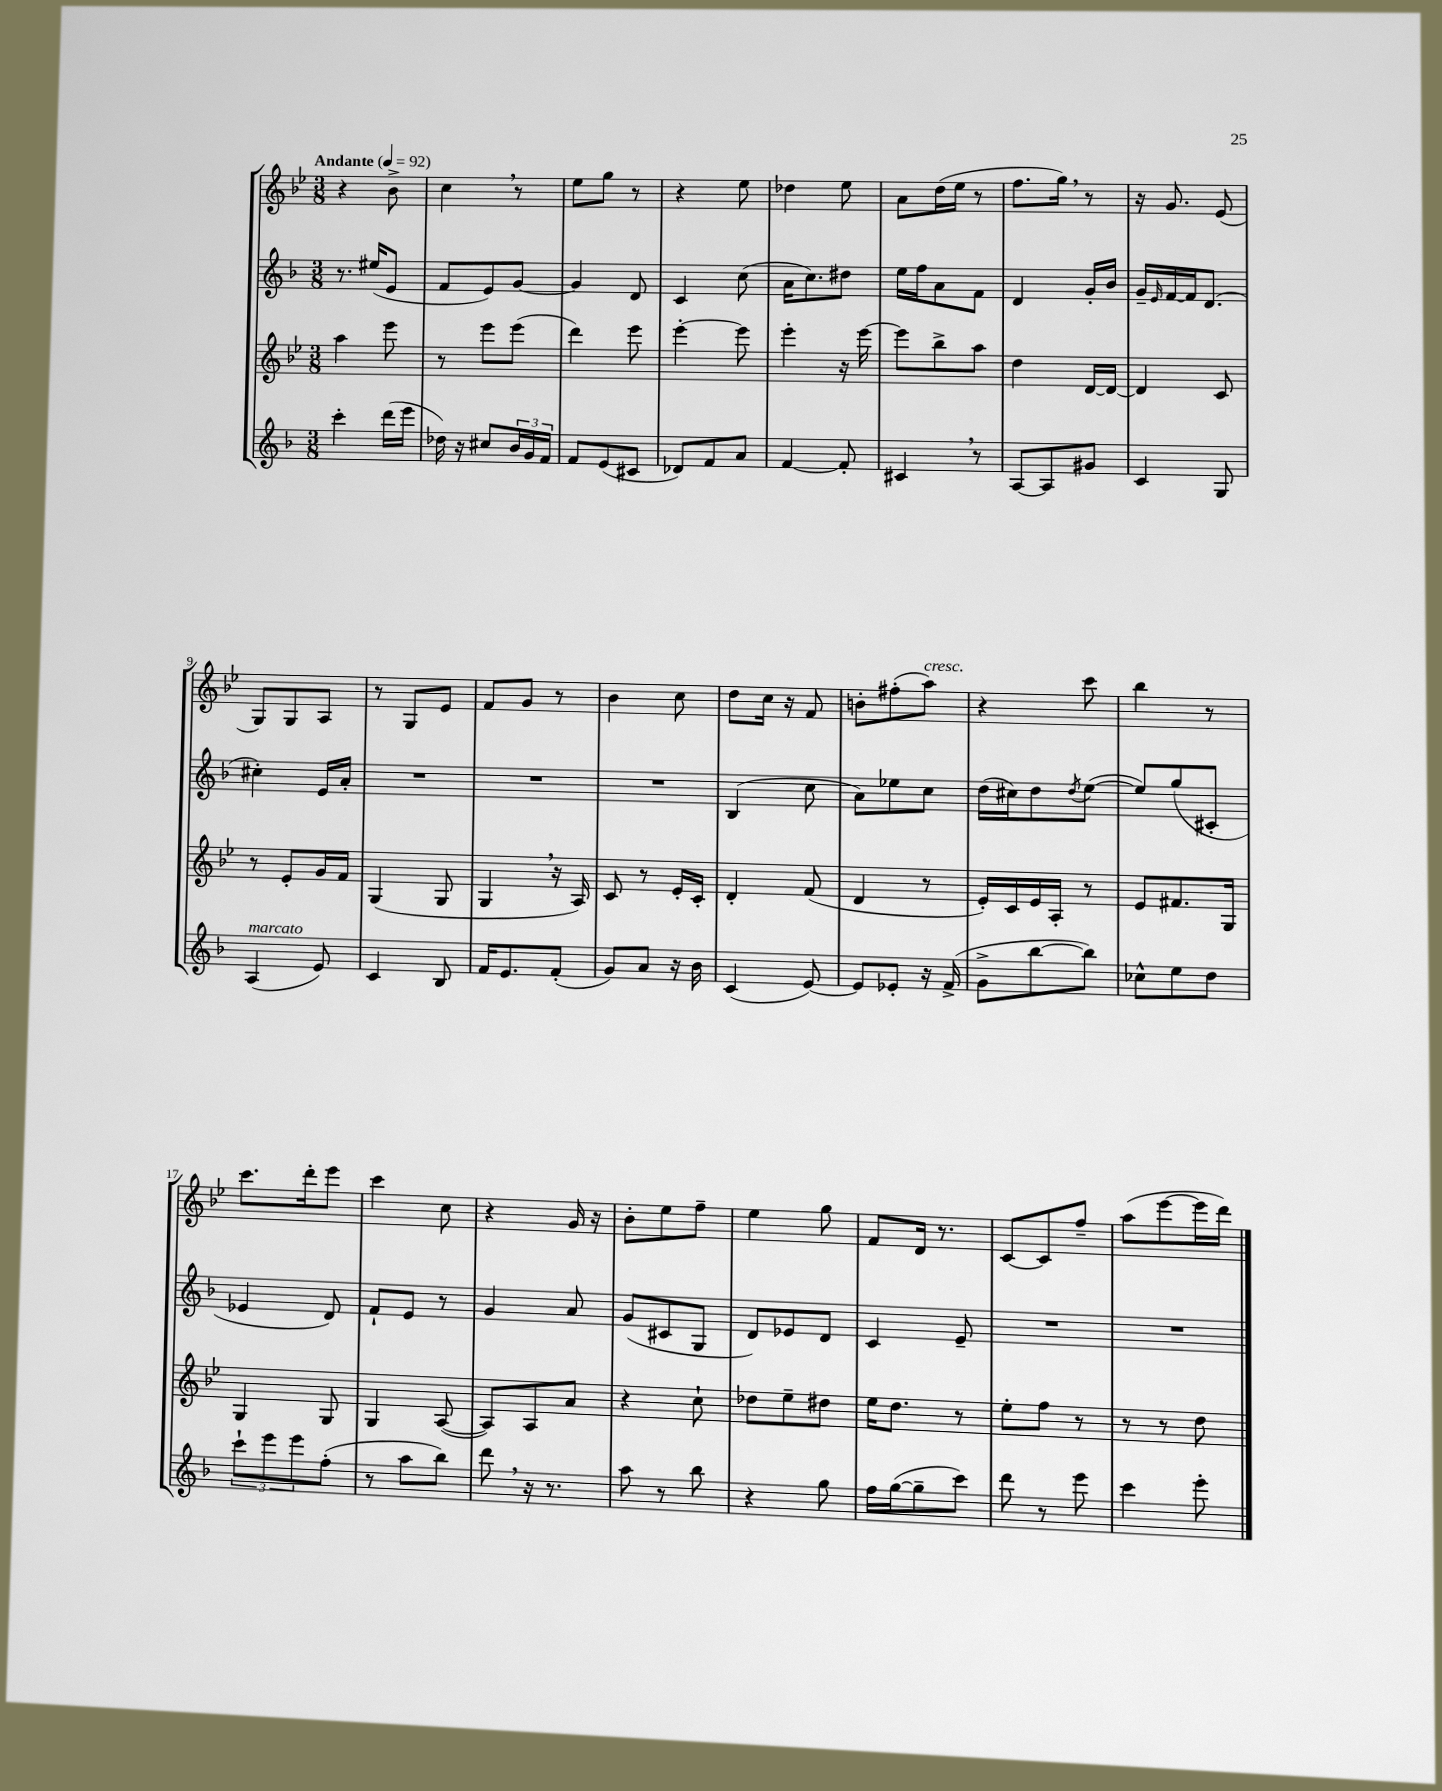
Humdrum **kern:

**kern	**kern	**kern	**kern
*part4	*part3	*part2	*part1
*staff4	*staff3	*staff2	*staff1
*clefG2	*clefG2	*clefG2	*clefG2
*k[b-]	*k[b-e-]	*k[b-]	*k[b-e-]
*M3/8	*M3/8	*M3/8	*M3/8
*MM92	*MM92	*MM92	*MM92
=1	=1	=1	=1
!	!	!	!LO:TX:a:B:t=Andante
4ccc'\	4aa\	8.r	4r
.	.	(16ee#X/KL	.
(16ddd\LL	8eee-\	8e/J	8b-^\
16eee\JJ	.	.	.
=2	=2	=2	=2
16dd-X\)	8r	8f/L	4cc,\
16r	.	.	.
8cc#X/L	8eee-\L	8e/)	.
24b-/L	(8eee-\J	[8g/J	8r
24g/	.	.	.
24f/JJ	.	.	.
=3	=3	=3	=3
8f/L	4ddd\)	4g/]	8ee-\L
(8e/	.	.	8gg\J
8c#X/J	8eee-\	8d/	8r
=4	=4	=4	=4
8d-X/L)	[4eee-'\	4c/	4r
8f/	.	.	.
8a/J	8eee-\]	(8cc\	8ee-\
=5	=5	=5	=5
[4f/	4eee-'\	16a\KL	4dd-X\
.	.	8.cc\)	.
8f'/]	16r	8dd#X\J	8ee-\
.	[16eee-\	.	.
=6	=6	=6	=6
4c#X,/	8eee-\L]	16ee\LL	8a\L
.	.	16ff\J	.
.	8bb-^\	8a\	(16dd\L
.	.	.	16ee-\JJ
8r	8aa\J	8f\J	8r
=7	=7	=7	=7
[8A/L	4dd\	4d/	8.ff\L
8A/]	.	.	.
.	.	.	16gg,\Jk)
8g#X/J	[16d/LL	16g'/LL	8r
.	16d/JJ_	16b-/JJ	.
=8	=8	=8	=8
4c/	4d/]	16g~/LL	16r
.	.	16qqe/	.
.	.	[16f/	8.g/
.	.	16f/J]	.
.	.	(8.d/J	.
8G/	8c/	.	(8e-/
!!LO:LB:g=z
=9	=9	=9	=9
!LO:TX:a:i:t=marcato	!	!	!
(4A/	8r	4cc#X'\)	8G/L)
.	8e-'/L	.	8G/
8e/)	16g/L	16e/LL	8A/J
.	16f/JJ	16a'/JJ	.
=10	=10	=10	=10
4c/	(4G/	4.r	8r
.	.	.	8G/L
8B-/	8G/	.	8e-/J
=11	=11	=11	=11
16f/KL	4G,/	4.r	8f/L
8.e/	.	.	.
.	.	.	8g/J
(8f'/J	16r	.	8r
.	16A/)	.	.
=12	=12	=12	=12
8g/L)	8c/	4.r	4b-\
8a/J	8r	.	.
16r	16e-'/LL	.	8cc\
16b-\	16c'/JJ	.	.
=13	=13	=13	=13
(4c/	4d'/	(4B-/	8dd\L
.	.	.	16cc\Jk
.	.	.	16r
[8e/)	(8f/	8cc\	8f/
=14	=14	=14	=14
8e/L]	4d/	8a\L)	8bn'\L
8e-X'/J	.	8ee-X\	(8ff#X'\
!	!	!	!LO:TX:a:i:t=cresc.
16r	8r	8cc\J	8aa\J)
(16f^/	.	.	.
=15	=15	=15	=15
8g^\L	16e-'/LL)	(16dd\LL	4r
.	16c/	16cc#X\J)	.
[8bb-\	16e-/	8dd\	.
.	16A'/JJ	.	.
.	.	8qdd/	.
8bb-\J])	8r	([8ee\J	8ccc\
=16	=16	=16	=16
8cc-X^^\L	8e-/L	8ee/L])	4bb-\
8ee\	8.f#X/	(8gg/	.
8dd\J	.	8c#X'/J	8r
.	16G/Jk	.	.
!!LO:LB:g=z
=17	=17	=17	=17
12ccc`\L	4G/	4e-X/	8.ccc\L
12eee\	.	.	.
12eee\	.	.	.
.	.	.	16ddd'\k
(8ff'\J	8G/	8d/)	8eee-\J
=18	=18	=18	=18
8r	4G/	8f`/L	4ccc\
8aa\L	.	8e/J	.
8bb-\J)	([8A/	8r	8cc\
=19	=19	=19	=19
8ddd,\	8A/L])	4g/	4r
16r	8A/	.	.
8.r	.	.	.
.	8a/J	8a/	16g/
.	.	.	16r
=20	=20	=20	=20
8aa\	4r	(8g/L	8b-'\L
8r	.	8c#X/	8ee-\
8bb-\	8cc`\	8G/J	8ff~\J
=21	=21	=21	=21
4r	8dd-X\L	8d/L)	4ee-\
.	8ee-~\	8e-X/	.
8gg\	8dd#X\J	8d/J	8gg\
=22	=22	=22	=22
16ff\LL	16ee-\KL	4c/	8f/L
([16gg\J	8.dd\J	.	.
8gg~\]	.	.	16d/Jk
.	.	.	8.r
8ccc\J)	8r	8e~/	.
=23	=23	=23	=23
8ddd\	8ee-'\L	4.r	[8c/L
8r	8ff\J	.	8c/]
8eee\	8r	.	8ff~/J
=24	=24	=24	=24
4ccc\	8r	4.r	(8aa\L
.	8r	.	[8eee-\
8eee'\	8dd\	.	16eee-\L]
.	.	.	16ddd\JJ)
==	==	==	==
*-	*-	*-	*-
